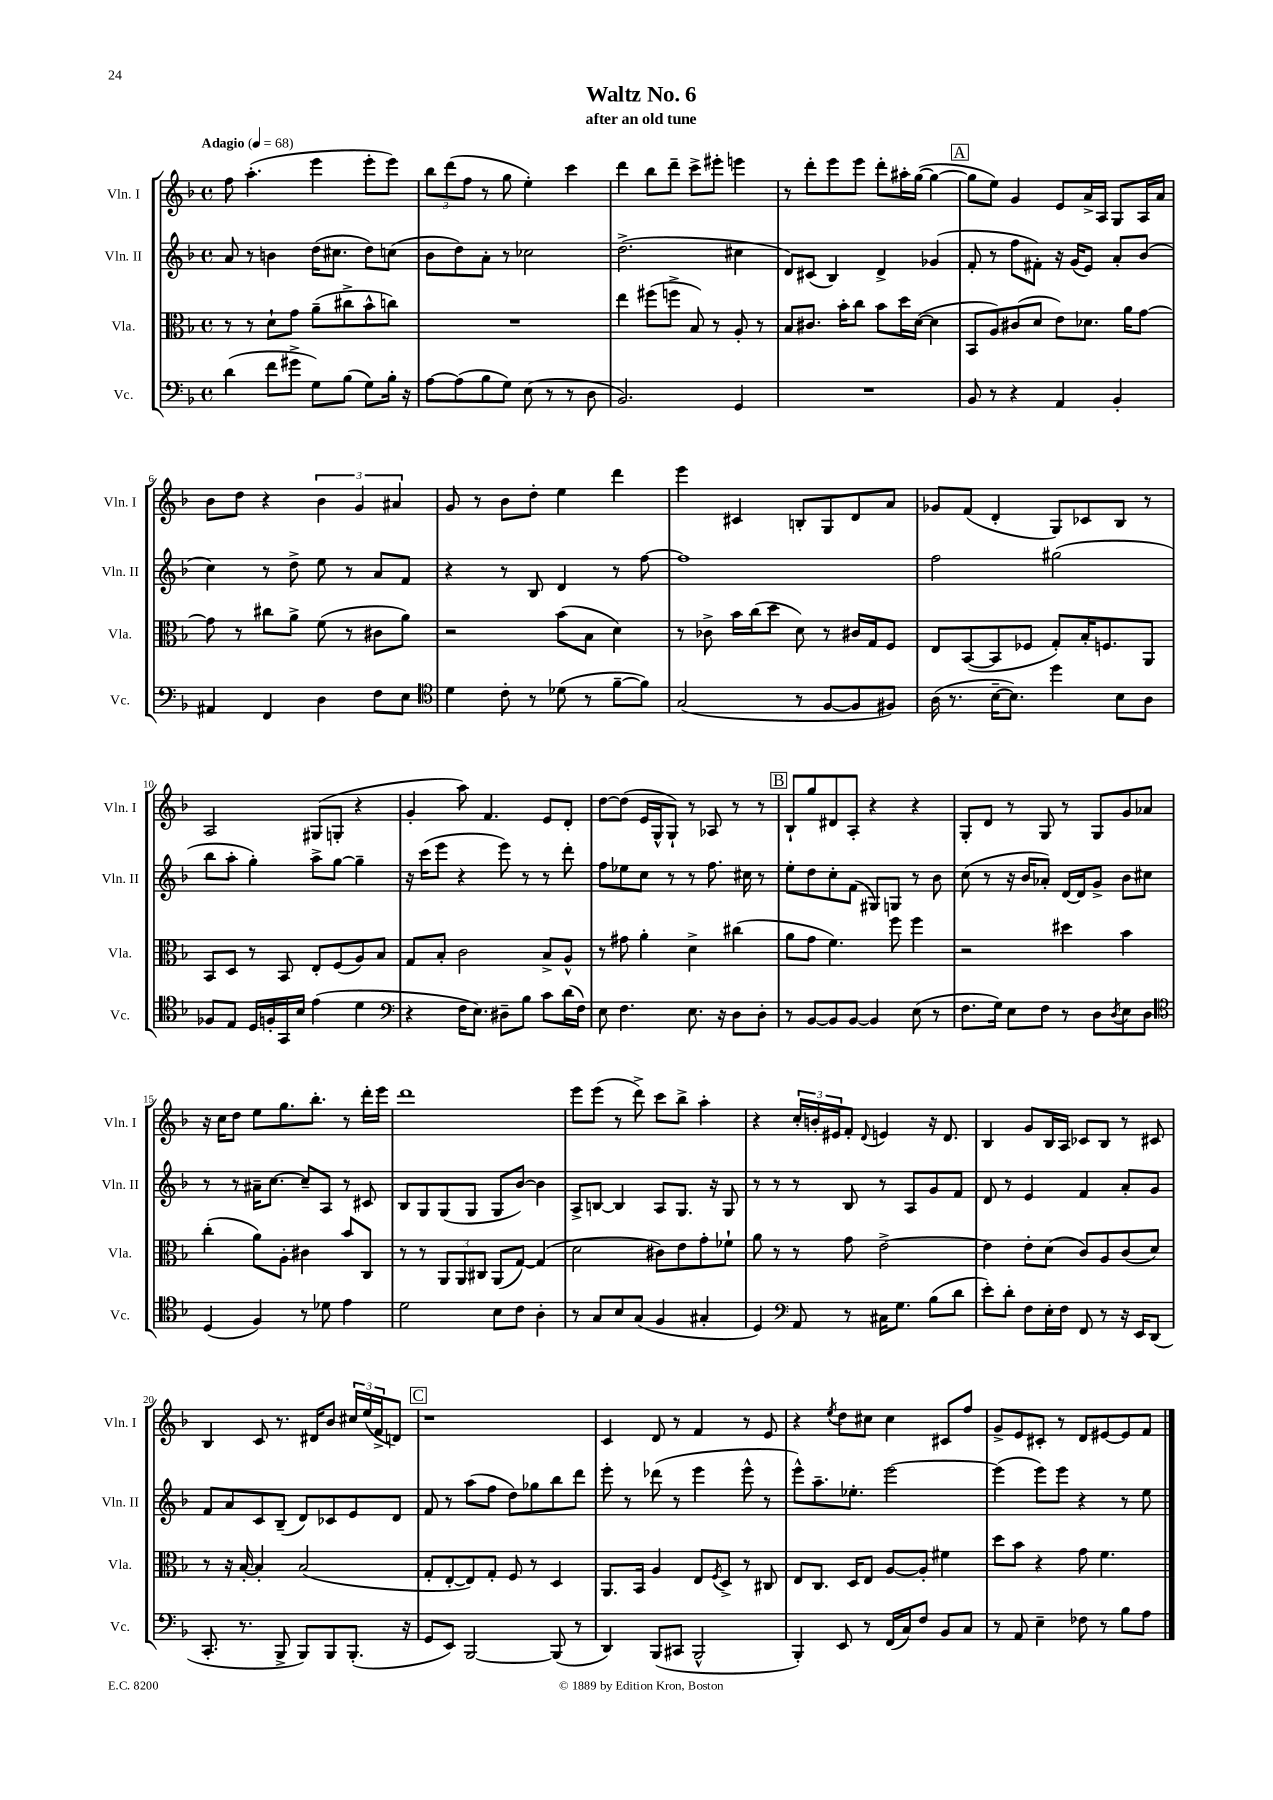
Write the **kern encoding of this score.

**kern	**kern	**kern	**kern
*staff4	*staff3	*staff2	*staff1
*clefF4	*clefC3	*clefG2	*clefG2
*k[b-]	*k[b-]	*k[b-]	*k[b-]
*M4/4	*M4/4	*M4/4	*M4/4
*met(c)	*met(c)	*met(c)	*met(c)
*MM68	*MM68	*MM68	*MM68
(4d	8r	8a	8ff
.	8r	8r	(4.aa'
8f	8d`	4b	.
8g#^	8g	.	.
8G)	(8a~	(16dd	4eee
.	.	8.cc#	.
(8B-	8cc#^	.	.
8G)	8b-^^	8dd)	8eee'
16B-'	8cc)	(8cc	8eee)
16r	.	.	.
=	=	=	=
[8A	1r	8b-	12bb-
.	.	.	(12ddd
(8A]	.	8dd)	.
.	.	.	12ff
8B-	.	8a'	8r
8G)	.	8r	8gg
(8E	.	2cc-	4ee')
8r	.	.	.
8r	.	.	4ccc
8D	.	.	.
=	=	=	=
2.BB-)	4ee	(2.dd^	4ddd
.	(8ff#	.	8bb-
.	8ff^	.	8ddd~
.	8B-)	.	8ccc^
.	8r	.	8eee#'
4GG	8A'	4cc#	4eee
.	8r	.	.
=	=	=	=
1r	8B-	8d)	8r
.	8.c#	(8c#	8ddd'
.	.	4B-)	8eee
.	16b-'	.	.
.	8cc	.	8eee
.	8b-	4d^	8ddd'
.	16dd	.	16aa#'
.	([16d	.	([16gg
.	4d]	(4g-	4gg_
=	=	=	=
8BB-	8BB-	8f'	8gg]
8r	8A)	8r	8ee)
4r	(8c#	8ff	4g
.	8d	8f#')	.
4AA	8e)	16r	8e
.	.	(16g	.
.	8.d-	8e)	16a^
.	.	.	16A
4BB-'	.	8a'	8G
.	16a	.	.
.	[8g	(8b-	16A
.	.	.	16a
=	=	=	=
4AA#	8g]	4cc)	8b-
.	8r	.	8dd
4FF	8cc#	8r	4r
.	8a^	8dd^	.
4D	(8f	8ee	6b-
.	8r	8r	.
.	.	.	6g
8F	8c#	8a	.
.	.	.	6a#
8E	8a)	8f	.
=	=	=	=
*clefC4	*	*	*
4d	2r	4r	8g
.	.	.	8r
8c'	.	8r	8b-
8r	.	8B-	8dd'
(8d-	(8b-	4d	4ee
8r	8B-	.	.
[8f~	4d)	8r	4ddd
8f])	.	[8ff	.
=	=	=	=
(2G	8r	1ff]	4eee
.	8c-^	.	.
.	16b-	.	4c#
.	(16cc	.	.
.	8dd	.	.
8r	8d)	.	8B'
[8F	8r	.	8G
8F]	16c#	.	8d
.	16G	.	.
8F#)	8F	.	8a
=	=	=	=
(16A	8E	2ff	8g-
8.r	.	.	.
.	([8BB-	.	(8f
[16B-~	8BB-]	.	4d'
8.B-])	.	.	.
.	8F-	.	.
4dd	8G')	(2gg#	8G)
.	16B-'	.	8c-
.	8.F	.	.
8B-	.	.	8B-
8A	8AA	.	8r
=	=	=	=
8F-	8BB-	8bb-	2A
8E	8D	8aa'	.
16D	8r	4gg')	.
16F'	.	.	.
16GG	8BB-	.	.
16B-	.	.	.
(4e	8E'	8aa^	(8G#
.	(8F	[8gg	8G'
4d	8A)	4gg~]	4r
.	8B-	.	.
=	=	=	=
*clefF4	*	*	*
4r	8G	16r	4g'
.	.	(16ccc	.
.	8B-'	8eee	.
16F	2c	4r	8aa)
8.E)	.	.	.
.	.	.	4.f
8D#~	.	8eee)	.
8B-	.	8r	.
8c	8B-^	8r	8e
(16d	8A^^	8ddd'	8d'
16F)	.	.	.
=	=	=	=
8E	8r	8ff	[8dd
4.F	8g#	8ee-	(8dd]
.	4a'	8cc	16e
.	.	.	16G^^
.	.	8r	8G`)
8.E	4d^	8r	8r
.	.	8.ff	8A-
16r	.	.	.
8D	(4cc#	.	8r
.	.	16cc#	.
8D'	.	8r	8r
=	=	=	=
8r	8a	8ee'	8B-`
[8BB-	8g	8dd	8gg
8BB-]	4.f)	8cc'	8d#
[8BB-	.	(8f	8A'
4BB-]	.	8G#)	4r
.	8ff	8G	.
(8E	4ff	8r	4r
8r	.	8b-	.
=	=	=	=
8.F	2r	(8cc	8G'
.	.	8r	8d
16G)	.	.	.
8E	.	16r	8r
.	.	16b-	.
8F	.	8a-')	8G
8r	4dd#	[16d	8r
.	.	16d]	.
8D	.	8g^	8G
8qD	.	.	.
8E	4b-	8b-	8g
8D	.	8cc#	8a-
=	=	=	=
*clefC4	*	*	*
(4D	(4cc'	8r	16r
.	.	.	16cc
.	.	8r	8dd
4F)	8a)	16a#~	8ee
.	.	[8.cc	.
.	8A'	.	8.gg
8r	4c#	8cc~]	.
.	.	.	8.bb-'
8d-	.	8A	.
4e	8b-	8r	8r
.	8C	8c#	16ddd'
.	.	.	16eee
=	=	=	=
2d	8r	8B-	1ddd
.	8r	8G	.
.	12AA	(8G	.
.	12AA	.	.
.	.	8G	.
.	12C#	.	.
8B-	(8AA	8G	.
8c	[8G)	[8b-)	.
4A'	(4G]	4b-]	.
=	=	=	=
8r	2d	8A^	8eee
8G	.	[8B	(8eee
8B-	.	4B]	8r
(8G	.	.	8ddd^)
4F	8c#)	8A	8ccc
.	8e	8.G	8bb-^
4G#'	8g'	.	4aa'
.	.	16r	.
.	8f-`	8G	.
=	=	=	=
4D)	8a	8r	4r
.	8r	8r	.
*clefF4	*	*	*
8AA	8r	8r	24cc'
.	.	.	24b'
.	.	.	24e#
8r	8g	8B-	8f'
.	.	.	8qqd
16C#	[2e^	8r	4e
8.G	.	.	.
.	.	8A	.
(8B-	.	8g	16r
.	.	.	8.d
8d	.	8f	.
=	=	=	=
8e')	4e]	8d	4B-
8d'	.	8r	.
8F	8e'	4e	8g
16E'	(8d	.	16B-
16F	.	.	16A
8FF	8c)	4f	8c-
8r	8A	.	8B-
16r	(8c	8a'	8r
16EE	.	.	.
(8DD	8d)	8g	8c#
=	=	=	=
8.CC'	8r	8f	4B-
.	16r	8a	.
8.r	[16B-'	.	.
.	4B-']	8c	8c
8BBB-^	.	(8B-~	8.r
8BBB-)	(2B-	8d)	.
.	.	.	16d#
8BBB-	.	8c-	8b-
(8.BBB-'	.	8e	24cc#
.	.	.	(24ee
.	.	.	24f^
.	.	8d	8d)
16r	.	.	.
=	=	=	=
8GG	8G'	8f	1r
8EE)	[8E'	8r	.
[2BBB-	8E])	(8aa	.
.	8G'	8ff	.
.	8F	8dd)	.
.	8r	8gg-	.
(8BBB-]	4D	8bb-	.
8r	.	8ddd	.
=	=	=	=
4DD)	8.AA	8eee'	4c
.	.	8r	.
.	16BB-	.	.
(8BBB-	4A	(8ddd-	8d
8CC#	.	8r	8r
2BBB-^^	8E	4eee	4f
.	8qF	.	.
.	8D^	.	.
.	8r	8eee^^	8r
.	8C#	8r	8e
=	=	=	=
4BBB-')	8E	8eee^^)	4r
.	8.C	8.aa~	.
.	.	.	8qee
8EE	.	.	8dd
.	16D	8.ee-'	.
8r	8E	.	8cc#
(16FF	[8A	[2eee	4cc#
16C)	.	.	.
8F	8A']	.	.
8BB-	4f#	.	8c#
8C	.	.	8ff
=	=	=	=
8r	8dd	(4eee]	8g^
8AA	8b-	.	8e
4E~	4r	8eee)	8c#'
.	.	8eee	8r
8F-	8g	4r	8d
8r	4.f	.	[8e#
8B-	.	8r	8e#]
8A	.	8ee	8f
==	==	==	==
*-	*-	*-	*-
